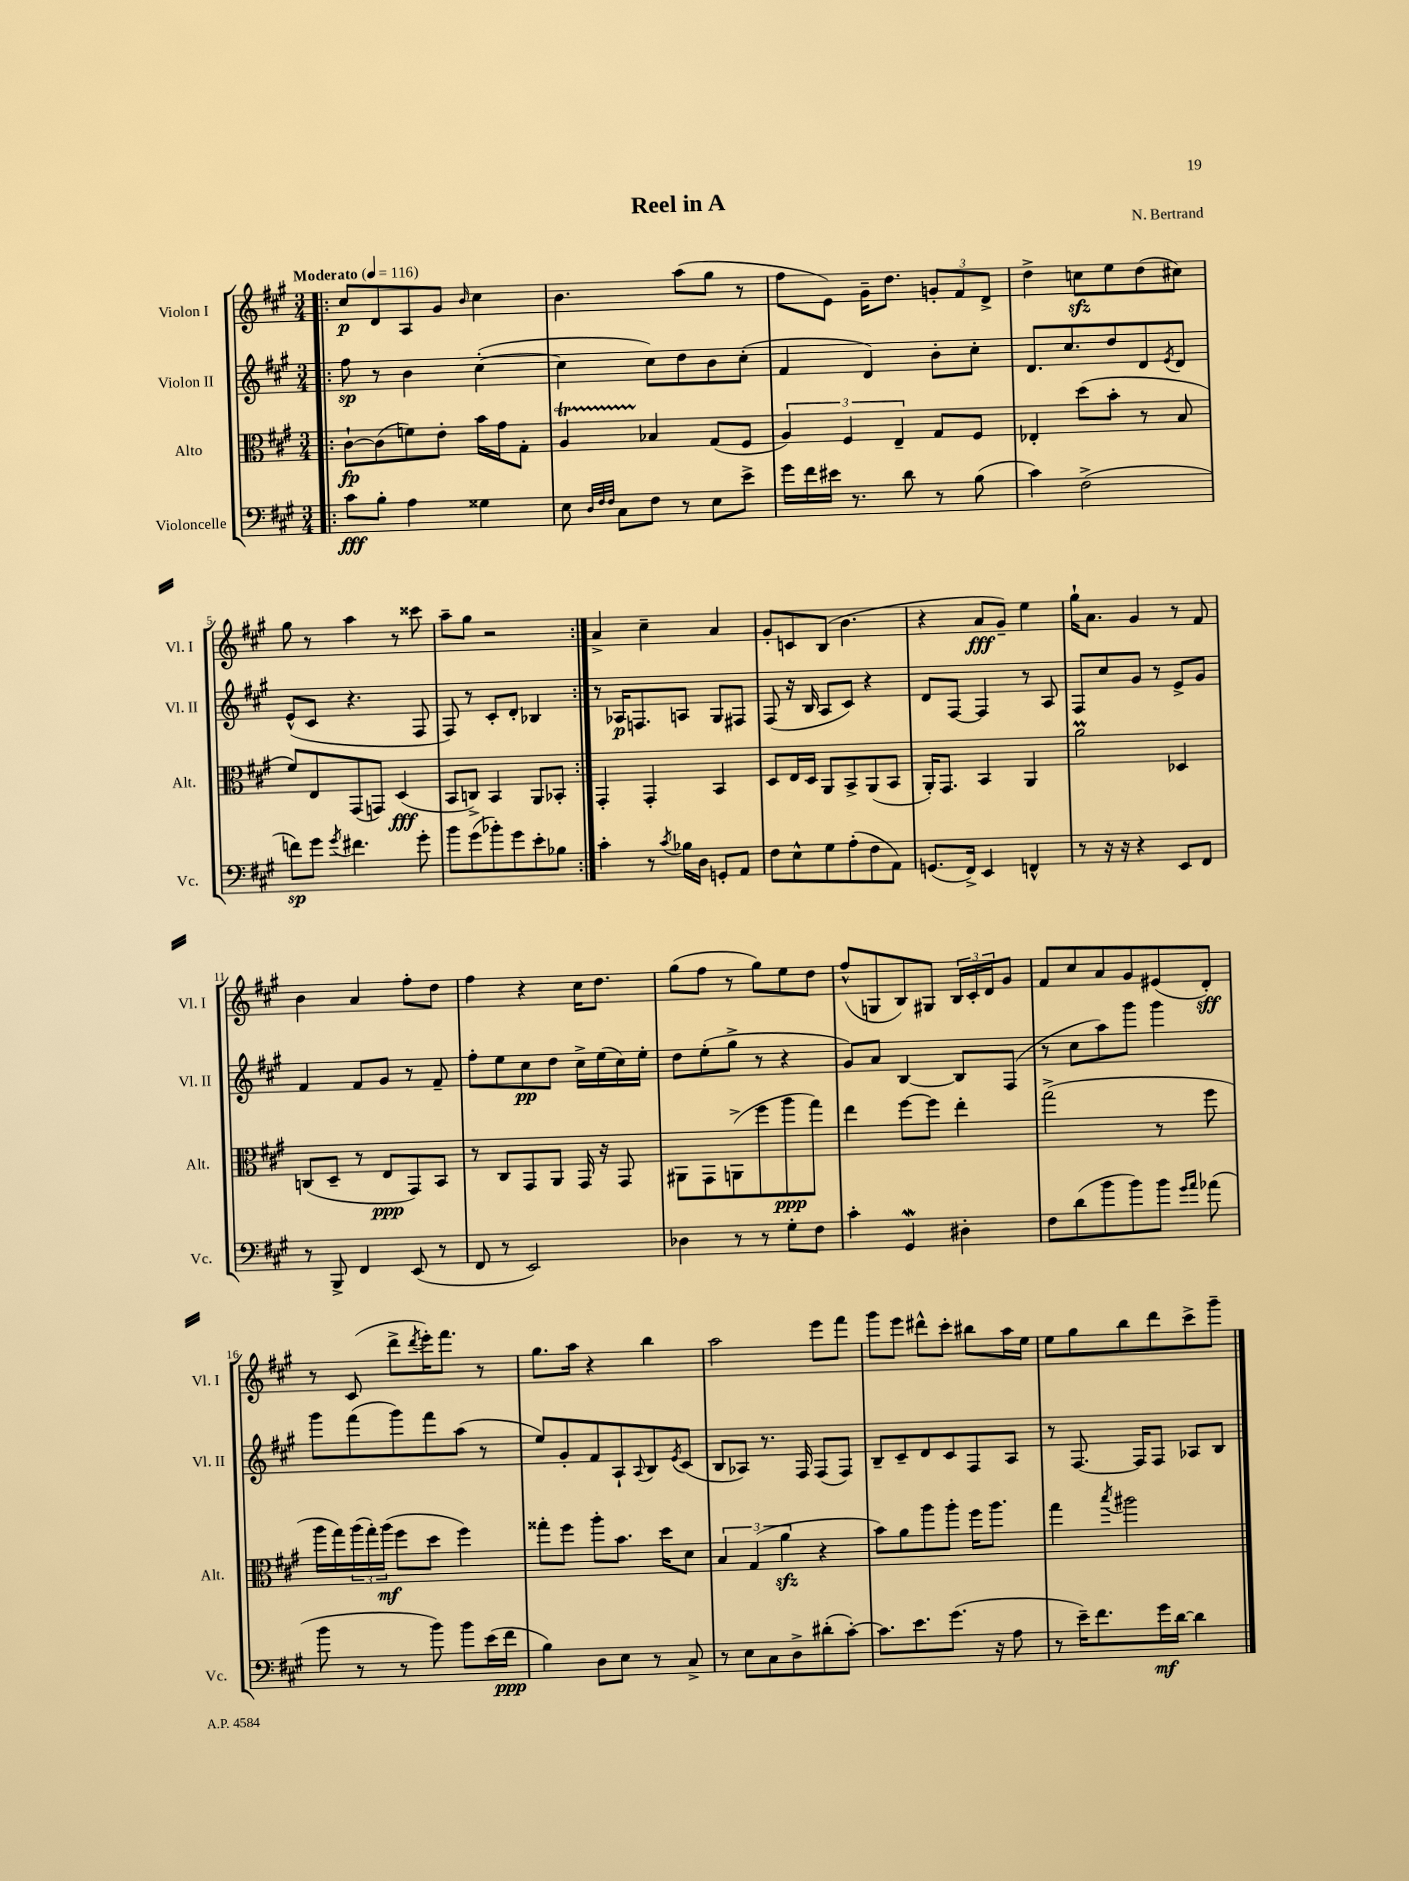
\header { title = "Reel in A" composer = "N. Bertrand" }
<<
\new StaffGroup <<
\new Staff = "s0" \with { instrumentName = "Violon I" shortInstrumentName = "Vl. I" } {
    \clef treble \key a \major \numericTimeSignature \time 3/4 \tempo "Moderato" 4 = 116
    \repeat volta 2 { \bar ".|:" cis''8\p d'8 a8 gis'8 \grace { b'16 } cis''4 |
    b'4. a''8( gis''8 r8 |
    fis''8 e'8) gis'16-- d''8. \tuplet 3/2 { g'8-. fis'8 d'8-> } |
    d''4-> c''8\sfz e''8 d''8( cis''8) |
    gis''8 r8 a''4 r8 cisis'''8 |
    a''8-- gis''8 r2 | }
    a'4-> cis''4-- a'4 |
    gis'8-. c'8 b8( b'4. |
    r4 a'8\fff gis'8--) e''4 |
    gis''16-! a'8. gis'4 r8 fis'8 |
    b'4 a'4 fis''8-. d''8 |
    fis''4 r4 cis''16 d''8. |
    gis''8( fis''8 r8 gis''8) e''8 d''8 |
    fis''8-^( g8 b8) gis8 \tuplet 3/2 { b16 cis'16-. d'16 } gis'8 |
    fis'8 cis''8 a'8 gis'8 eis'8( d'8-.\sff) |
    r8 cis'8( d'''8-> \acciaccatura { d'''8 } e'''16-.) fis'''8. r8 |
    gis''8. a''16 r4 b''4 |
    a''2 e'''8 fis'''8 |
    gis'''8 e'''8 dis'''8-^ cis'''8-. bis''8 a''16 e''16 |
    e''8 gis''8 b''8 d'''8 cis'''8-> gis'''8-- \bar "|." |
}
\new Staff = "s1" \with { instrumentName = "Violon II" shortInstrumentName = "Vl. II" } {
    \clef treble \key a \major \numericTimeSignature \time 3/4
    \repeat volta 2 { \bar ".|:" fis''8\sp r8 b'4 cis''4~-.( |
    cis''4 cis''8) d''8 b'8 cis''8-.( |
    fis'4 d'4) b'8-. cis''8-. |
    d'8. cis''8. d''8 d'8 \acciaccatura { e'8 } d'8 |
    e'8-^( cis'8 r4. fis8 |
    fis8) r8 cis'8-. d'8-. bes4 | }
    r8 aes16\p f8. a8 gis8 fis8 |
    fis8( r16 b16 a8 cis'8) r4 |
    d'8 fis8~ fis4 r8 a8 |
    fis8 cis''8 gis'8 r8 e'8-> gis'8 |
    fis'4 fis'8 gis'8 r8 fis'8-- |
    fis''8-. e''8 cis''8\pp d''8 cis''16-> e''16( cis''16) e''16-. |
    d''8 e''8-.( gis''8-> r8 r4 |
    gis'8) a'8 b4~ b8 fis8( |
    r8 cis''8 a''8) gis'''8 gis'''4 |
    gis'''8 fis'''8( gis'''8) fis'''8 a''8( r8 |
    e''8) gis'8-. fis'8 a8-! \appoggiatura { a8 } b8 \acciaccatura { e'8 } cis'8( |
    b8 aes8) r8. fis16 fis8( fis8) |
    b8-- cis'8-- d'8 cis'8 fis8 a8 |
    r8 fis8.~ fis16 fis8 aes8 b8 \bar "|." |
}
\new Staff = "s2" \with { instrumentName = "Alto" shortInstrumentName = "Alt." } {
    \clef alto \key a \major \numericTimeSignature \time 3/4
    \repeat volta 2 { \bar ".|:" cis'8~-!\fp cis'8( f'8) e'8-. b'16 gis'16 gis8-. |
    a4\startTrillSpan bes4\stopTrillSpan gis8( fis8 |
    \tuplet 3/2 { a4) fis4 e4-- } gis8 fis8 |
    ees4-. d''8( b'8-. r8 b8 |
    fis'8) e8 gis,8( g,8) d4\fff( |
    b,8 c8->) b,4 a,8 bes,8-. | }
    gis,4-. gis,4-. b,4 |
    d8 e16 d16 a,8 b,8-> a,8( b,8 |
    a,16-.) gis,8. b,4 a,4 |
    a'2\prall des4 |
    c8( d8-- r8 e8\ppp gis,8) b,8 |
    r8 cis8 gis,8 a,8 gis,16 r16 gis,8 |
    ais,8 gis,8 a,8->( fis''8 a''8\ppp gis''8) |
    e''4 fis''8~ fis''8 e''4-. |
    gis''2->( r8 fis''8 |
    a''16 gis''16) \tuplet 3/2 { a''16( gis''16-.) a''16\mf( } fis''8 d''8 fis''4) |
    gisis''8-. fis''8 a''8-. b'8. d''16 d'8 |
    \tuplet 3/2 { b4 gis4( a'4\sfz } r4 |
    b'8) a'8 a''8 a''8-. fis''16 a''8. |
    gis''4 \acciaccatura { b''8 } ais''2 \bar "|." |
}
\new Staff = "s3" \with { instrumentName = "Violoncelle" shortInstrumentName = "Vc." } {
    \clef bass \key a \major \numericTimeSignature \time 3/4
    \repeat volta 2 { \bar ".|:" cis'8\fff b8-. a4 gisis4 |
    e8 \grace { d32 fis32 fis32 } cis8 fis8 r8 e8 e'8-> |
    gis'16 fis'16 eis'16 r8. d'8 r8 b8( |
    cis'4) fis2->( |
    f'8\sp) gis'8 \acciaccatura { gis'8 } fis'4. gis'8-. |
    b'8 gis'8( bes'8-.) gis'8 e'8-. bes8 | }
    cis'4-. r8 \acciaccatura { cis'8 } bes16 d16 g,8-. a,8 |
    fis8 e8-^ gis8 a8-.( fis8 a,8) |
    g,8.( fis,16->) e,4 f,4-^ |
    r8 r16 r16 r4 e,8 fis,8 |
    r8 b,,8-> fis,4 e,8( r8 |
    fis,8 r8 e,2) |
    des4 r8 r8 gis8-. fis8 |
    cis'4-. gis,4\mordent dis4-. |
    fis8 d'8( b'8 b'8) b'8 \grace { gis'16 a'16 } aes'8( |
    b'8 r8 r8 b'8) b'8 e'16( fis'16\ppp |
    b4) d8 e8 r8 cis8-> |
    r8 e8 cis8 d8-> dis'8-.( cis'8~-.) |
    cis'8. e'8. gis'8.( r16 a8 |
    r8 e'16--) fis'8. gis'16\mf d'16~ d'4 \bar "|." |
}
>>
>>
